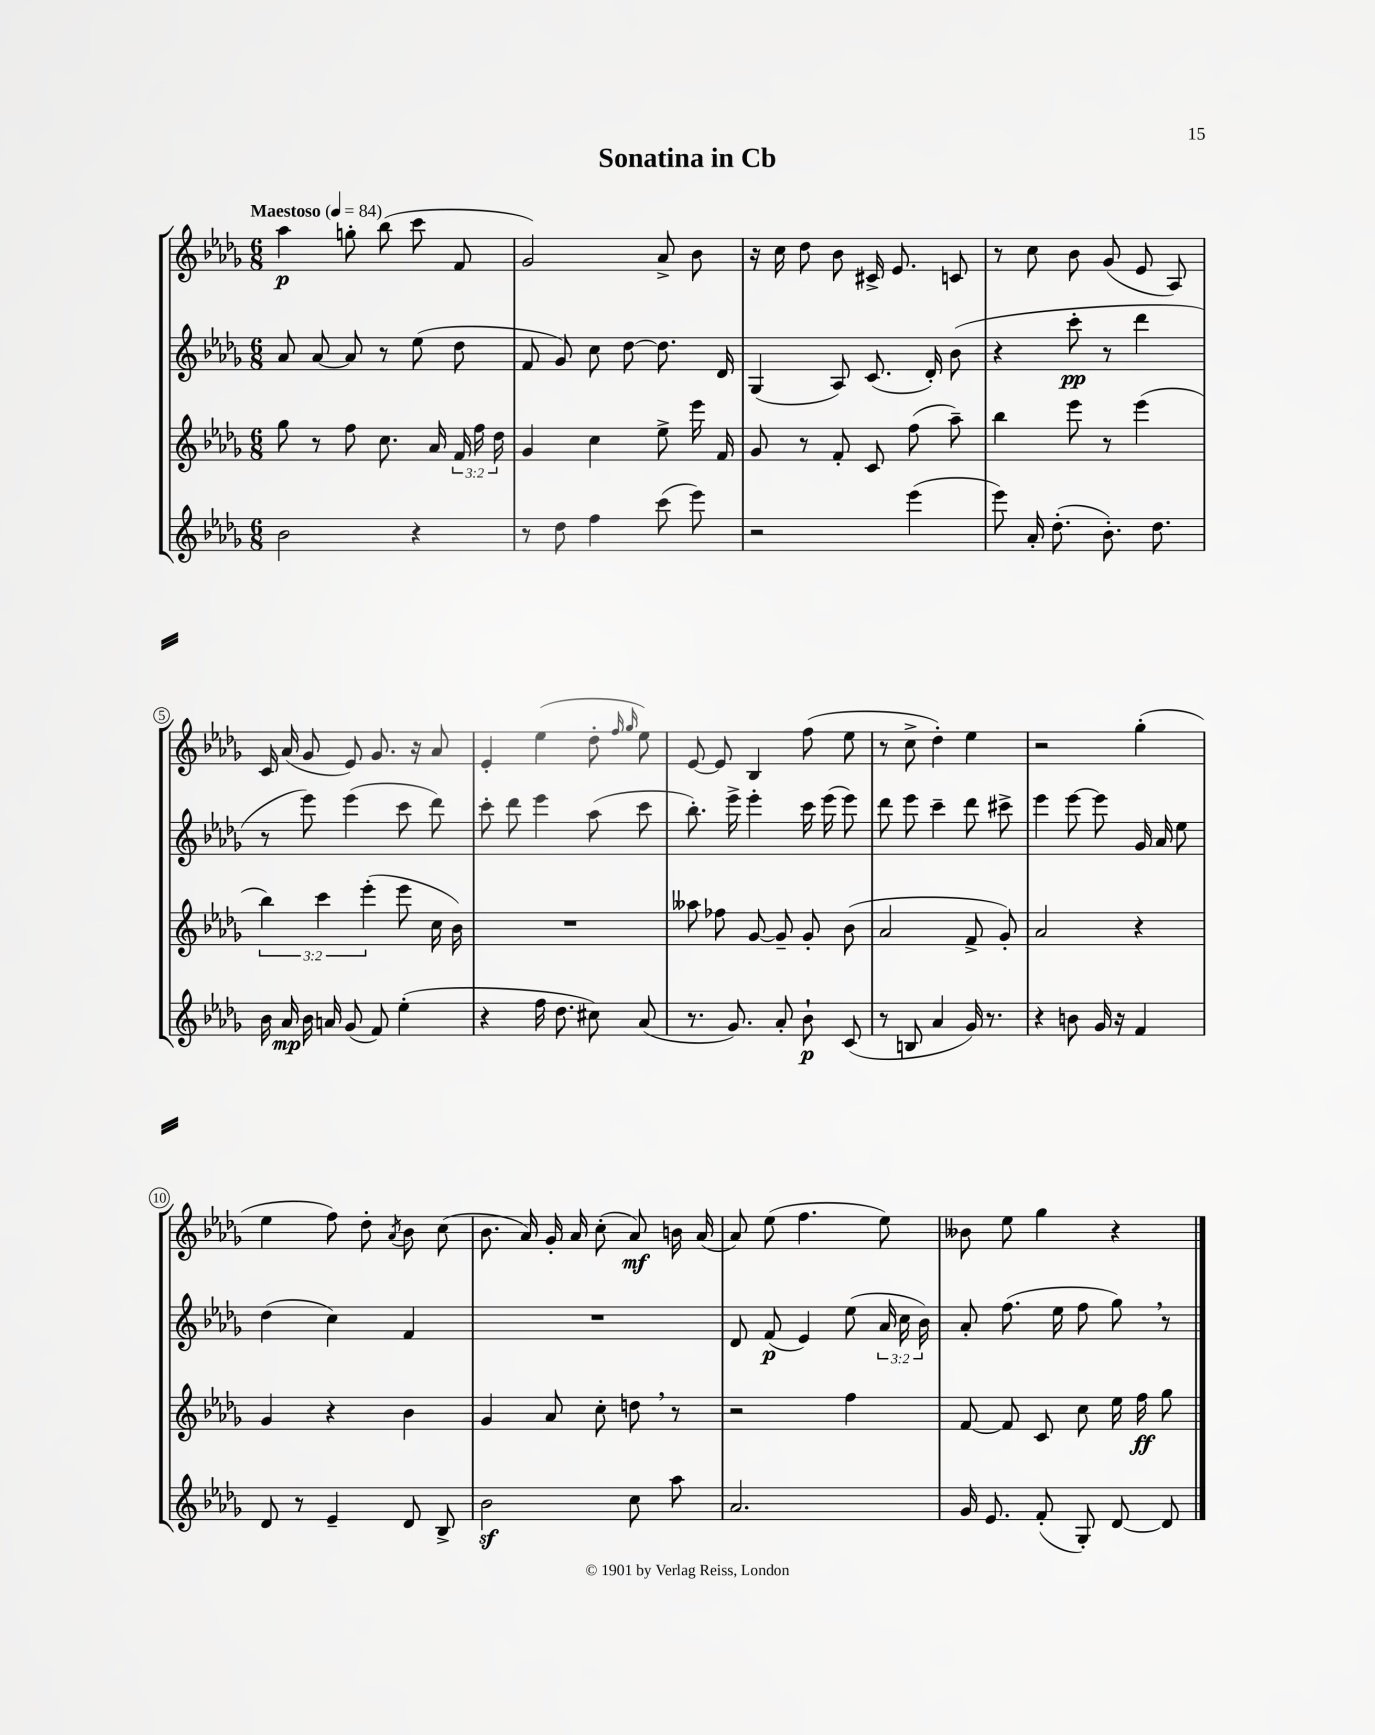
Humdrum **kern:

**kern	**kern	**kern	**kern
*staff4	*staff3	*staff2	*staff1
*clefG2	*clefG2	*clefG2	*clefG2
*k[b-e-a-d-g-]	*k[b-e-a-d-g-]	*k[b-e-a-d-g-]	*k[b-e-a-d-g-]
*M6/8	*M6/8	*M6/8	*M6/8
*MM84	*MM84	*MM84	*MM84
2b-\	8gg-\	8a-/	4aa-\
.	8r	[8a-/	.
.	8ff\	8a-/]	8gg'\
.	8.cc\	8r	(8bb-\
4r	.	(8ee-\	8ccc\
.	16a-/	.	.
.	24f/	8dd-\	8f/
.	24ff\	.	.
.	24dd-\	.	.
=	=	=	=
8r	4g-/	8f/	2g-/)
8dd-\	.	8g-/)	.
4ff\	4cc\	8cc\	.
.	.	[8dd-\	.
(8ccc\	8ee-^\	8.dd-\]	8a-^/
8eee-\)	16eee-\	.	8b-\
.	16f/	16d-/	.
=	=	=	=
2r	8g-/	(4G-/	16r
.	.	.	16cc\
.	8r	.	8dd-\
.	8f'/	8A-/)	8b-\
.	8c/	(8.c/	16c#^/
.	.	.	8.e-/
(4eee-\	(8ff\	.	.
.	.	16d-'/)	.
.	8aa-~\)	(8b-\	8c/
=	=	=	=
8eee-\)	4bb-\	4r	8r
16a-'/	.	.	8cc\
(8.dd-'\	.	.	.
.	8eee-\	8ccc'\	8b-\
8.b-'\)	8r	8r	(8g-/
.	(4eee-\	4ddd-\	8e-/
8.dd-\	.	.	.
.	.	.	8A-/)
=	=	=	=
16b-\	6bb-\)	8r	16c/
16a-/	.	.	(16a-/
16b-\	.	8eee-\)	8g-/
.	6ccc\	.	.
16a/	.	.	.
(8g-/	.	(4eee-\	8e-/)
.	(6eee-'\	.	.
8f/)	.	.	8.g-/
(4ee-'\	8eee-\	8ccc\	.
.	.	.	16r
.	16cc\	8ddd-\)	8a-/
.	16b-\)	.	.
=	=	=	=
4r	2.r	8ccc'\	4e-'/
.	.	8ddd-\	.
16ff\	.	4eee-\	(4ee-\
8.dd-\	.	.	.
8cc#\)	.	(8aa-\	8dd-'\
.	.	.	16qqff/
.	.	.	16qqgg-/
(8a-/	.	8ccc\	8ee-\)
=	=	=	=
8.r	8aa--\	8.bb-'\)	[8e-/
.	8ff-\	.	8e-/]
8.g-/)	.	16eee-^\	.
.	[8g-/	4eee-'\	4B-/
8a-'/	8g-~/]	.	.
8b-`\	8g-'/	16ccc\	(8ff\
.	.	(16eee-\	.
(8c/	(8b-\	8eee-\)	8ee-\
=	=	=	=
8r	2a-/	8ddd-\	8r
8B/	.	8eee-\	8cc^\
4a-/	.	4ccc~\	4dd-'\)
16g-/)	8f^/	8ddd-\	4ee-\
8.r	.	.	.
.	8g-'/)	8ccc#^\	.
=	=	=	=
4r	2a-/	4eee-\	2r
8b\	.	[8eee-\	.
16g-/	.	8eee-\]	.
16r	.	.	.
4f/	4r	16g-/	(4gg-'\
.	.	16a-/	.
.	.	8ee-\	.
=	=	=	=
8d-/	4g-/	(4dd-\	4ee-\
8r	.	.	.
4e-~/	4r	4cc\)	8ff\)
.	.	.	8dd-'\
.	.	.	8qa-/
8d-/	4b-\	4f/	8b-\
8B-^/	.	.	(8cc\
=	=	=	=
2b-\	4g-/	2.r	8.b-\
.	.	.	16a-/)
.	8a-/	.	16g-'/
.	.	.	16a-/
.	8cc'\	.	(8cc'\
8cc\	8dd\	.	8a-/)
8aa-\	8r	.	16b\
.	.	.	(16a-/
=	=	=	=
2.a-/	2r	8d-/	8a-/)
.	.	(8f/	(8ee-\
.	.	4e-/)	4.ff\
.	4ff\	(8ee-\	.
.	.	24a-/	8ee-\)
.	.	24cc\	.
.	.	24b-\)	.
=	=	=	=
16g-/	[8f/	8a-'/	8b--\
8.e-/	.	.	.
.	8f/]	(8.ff\	8ee-\
(8f'/	8c/	.	4gg-\
.	.	16ee-\	.
8G-'/)	8cc\	8ff\	.
[8d-/	16ee-\	8gg-\)	4r
.	16ff\	.	.
8d-/]	8gg-\	8r	.
==	==	==	==
*-	*-	*-	*-
